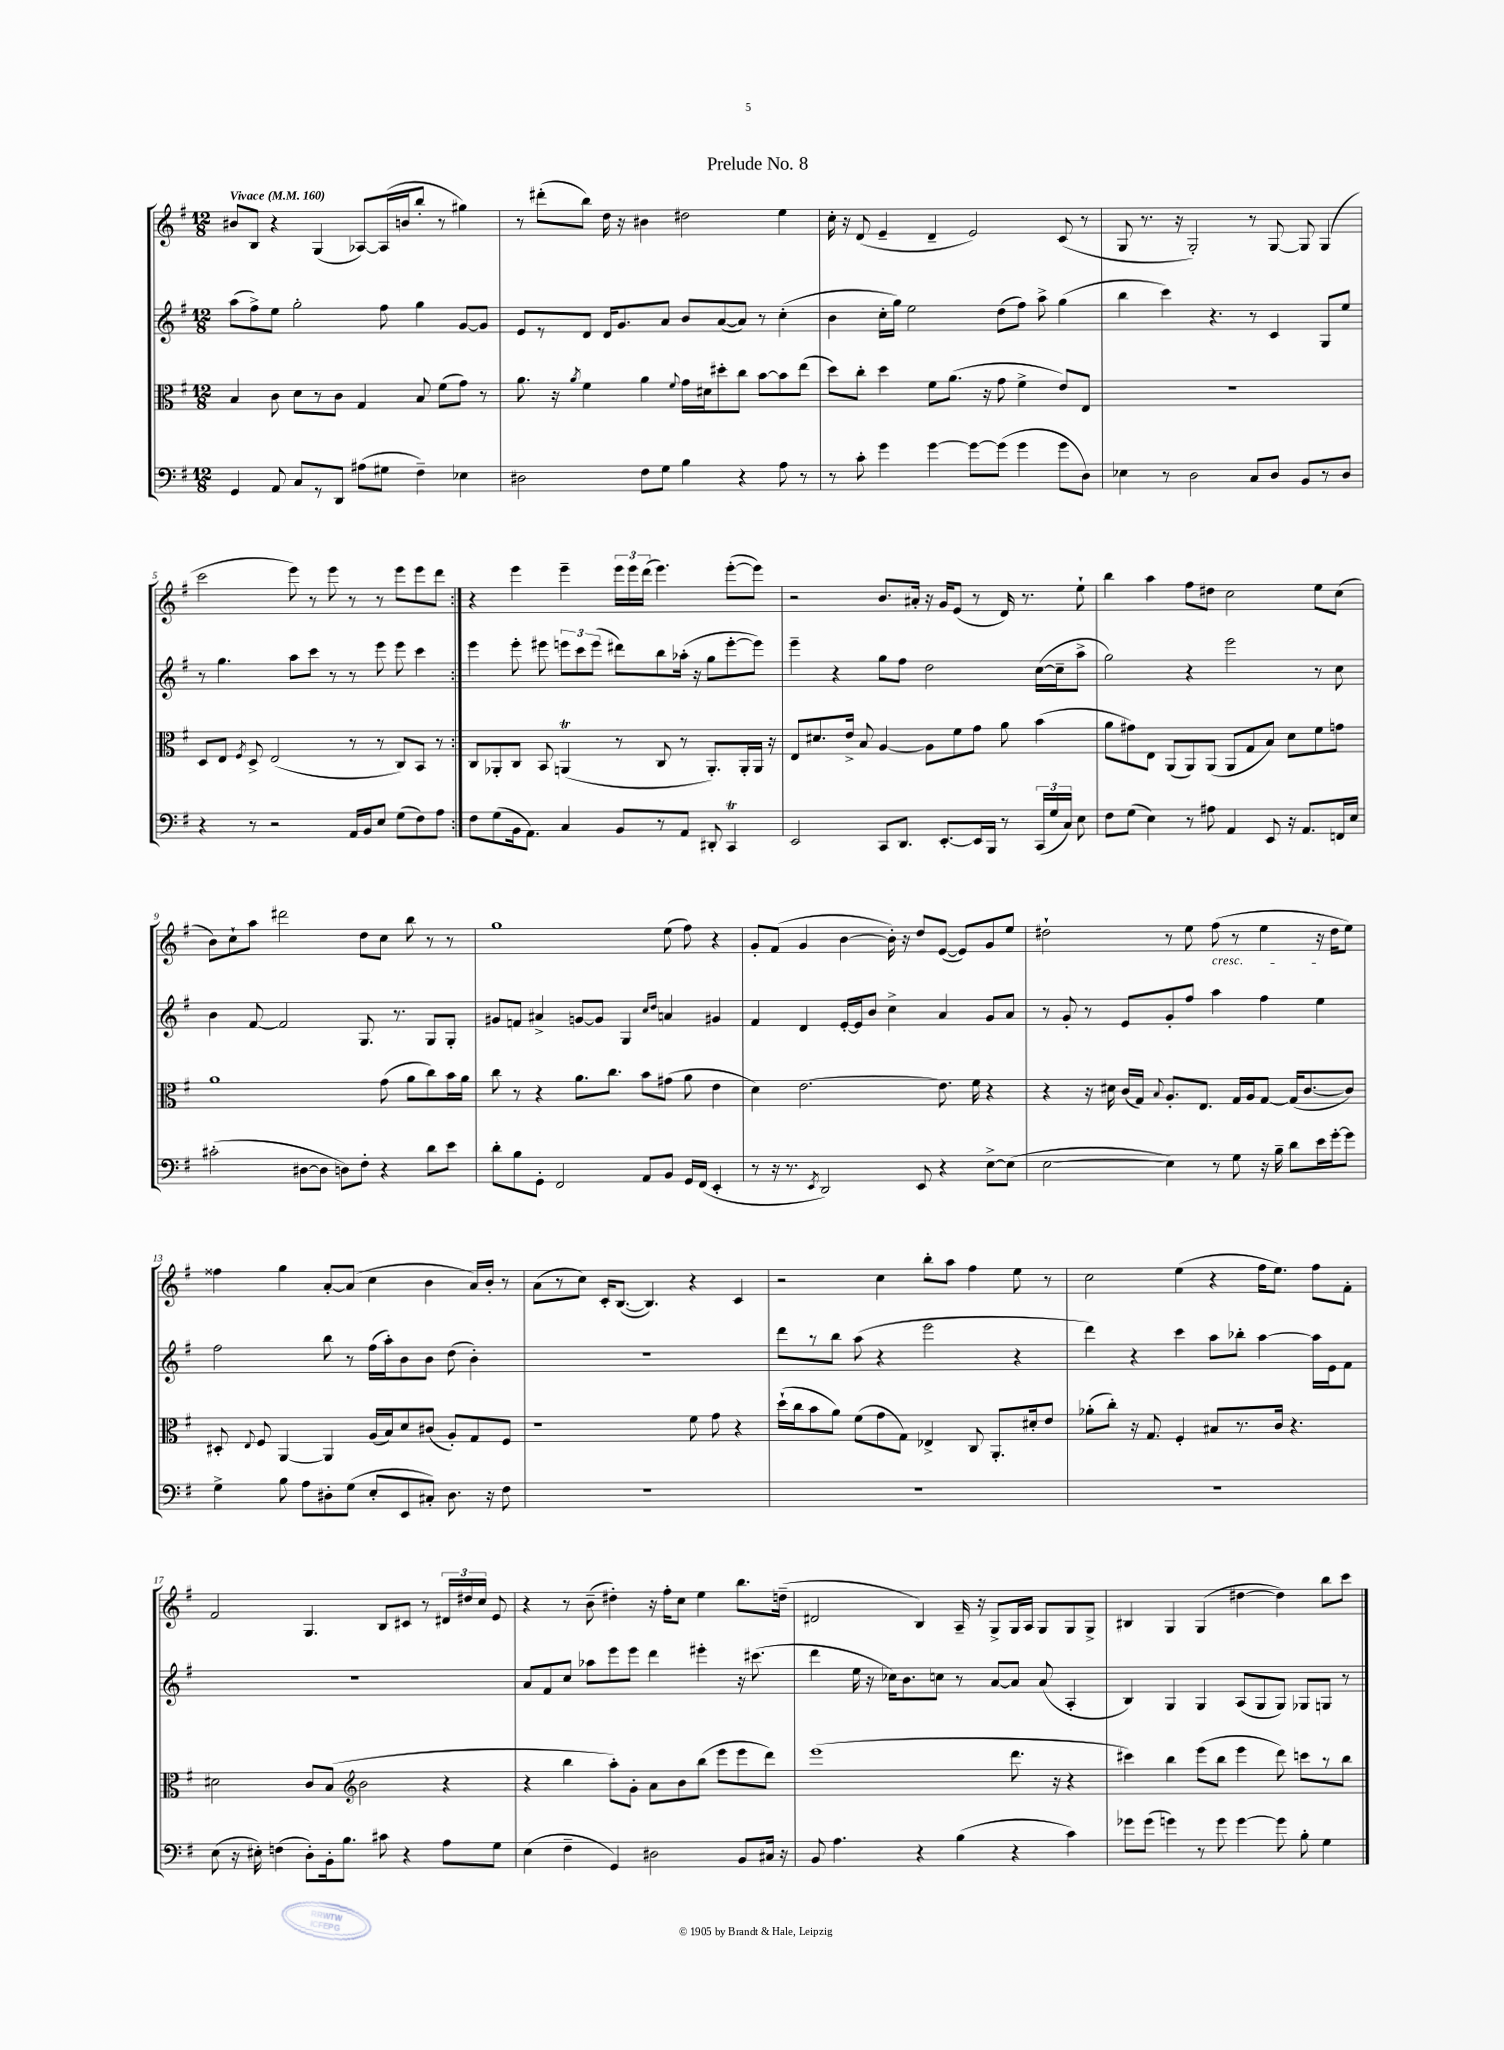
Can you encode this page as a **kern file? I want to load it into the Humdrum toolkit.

**kern	**kern	**kern	**kern
*staff4	*staff3	*staff2	*staff1
*clefF4	*clefC3	*clefG2	*clefG2
*k[f#]	*k[f#]	*k[f#]	*k[f#]
*M12/8	*M12/8	*M12/8	*M12/8
*MM160	*MM160	*MM160	*MM160
4GG/	4B/	(8aa\L	8b#/L
.	.	8ff#^\)	8B/J
8AA/	8c\	8ee\J	4r
8C/L	8d\L	2gg'\	.
8r	8r	.	(4G/
8DD/J	8c\J	.	.
(8A#\L	4G/	.	[8A-/L)
8G#\J	.	8ff#\	(16A-/]L
.	.	.	16b/J
4F#~\)	8B/	4gg\	8bb'/J
.	(8f#\L	.	8r
4E-\	8g\J)	[8g/L	4gg#\)
.	8r	8g/]J	.
=	=	=	=
2D#\	8.a\	8e/L	8r
.	.	8r	(8ddd#'\L
.	16r	.	.
.	8qa/	.	.
.	4f#\	8d/J	8bb\J)
.	.	16d/LK	16dd\
.	.	8.g/	16r
8F#\L	4a\	.	4b#\
8G\J	.	8a/J	.
.	8qqf#/	.	.
4B\	16g\LL	8b/L	2dd#\
.	16d#\J	.	.
.	8dd#'\	([8a/	.
4r	8cc\J	8a/]J)	.
.	[8b\L	8r	.
8A\	8b\]	(4cc'\	4ee\
8r	(8ee\J	.	.
=	=	=	=
8r	8dd\L)	4b\	16cc'\
.	.	.	16r
8c'\	8cc'\J	.	(8d/
4g\	4dd\	16cc'\LL	4e~/
.	.	16gg\JJ)	.
.	.	2ee\	.
[4g\	8f#\L	.	4d~/
.	(8.a\J	.	.
8g\_L	.	.	2e/)
.	16r	.	.
(8g\]J	8g\	(8dd\L	.
4g\	4f#^\	8ff#\J)	.
.	.	8aa^\	.
8g\L	8e/L)	(4gg\	(8c/
8D\J)	8E/J	.	8r
=	=	=	=
4E-\	1.r	4bb\	8G/
.	.	.	8.r
8r	.	4ccc\)	.
.	.	.	16r
2D\	.	.	2G'/)
.	.	4.r	.
8C/L	.	8r	8r
8D/J	.	4c/	[8G/
8BB/L	.	.	8G/]
8r	.	8G/L	(4G/
8D/J	.	8ee/J	.
=	=	=	=
4r	8D/L	8r	2ccc\
.	8E/J	4.gg\	.
.	8qF#/	.	.
8r	8D^/	.	.
2r	(2E/	.	.
.	.	8aa\L	8eee\)
.	.	8ccc\J	8r
.	.	8r	8eee\
16AA/LL	8r	8r	8r
16BB/J	.	.	.
8E/J	8r	8eee\	8r
(8G\L	8C/L)	8eee\	8eee\L
8F#\)	8BB/J	4ccc\	8eee\
8A\J	8r	.	8ddd\J
=:|!	=:|!	=:|!	=:|!
8F#\L	8C/L	4eee\	4r
(8G\	8AA-'/	.	.
16BB\k	8C/J	8eee'\	4eee\
8.AA\J)	.	.	.
.	8BB/	8eee#\	.
4C/	(4AA/	12eee\L	4eee~\
.	.	12ccc\	.
.	.	(12eee\J	.
8BB/L	8r	8ddd#\L)	24eee\LL
.	.	.	24eee\
.	.	.	(24ddd\JJ
8r	8C/	8bb\	4.eee\)
8AA/J	8r	(16aa-'\Jk	.
.	.	16r	.
8DD#'/	8.AA'/L)	8gg\L	.
4CC/	.	[8eee'\	([8eee'\L
.	16AA'/L	.	.
.	16AA/JJ	8eee\]J)	8eee\]J)
.	16r	.	.
=	=	=	=
2EE/	8E/L	4eee~\	2r
.	8.d#/	.	.
.	.	4r	.
.	16e^/Jk	.	.
.	8B/	.	.
8CC/L	[4A/	8gg\L	8.b/L
8.DD/J	.	8ff#\J	.
.	.	.	16a#'/Jk
.	8A\]L	2dd\	16r
[8.EE'/L	.	.	16g/LK
.	8f#\	.	(8e/J
16EE/]L	8g\J	.	8r
16BBB/JJ	.	.	.
8r	8a\	.	16d/)
.	.	.	8.r
(24CC/LL	(4b\	([16cc\LL	.
24G/	.	.	.
.	.	16cc~\]J	.
24C/JJ)	.	.	.
8E\	.	8aa^\J	8ee`\
=	=	=	=
8F#\L	8a\L	2gg\)	4bb\
(8G\J	8g#\)	.	.
4E\)	8E\J	.	4aa\
.	(8AA/L	.	.
8r	8AA/)	4r	8ff#\L
8A#\	(8AA/J	.	8dd#\J
4AA/	8AA/L	2eee\	2cc\
.	8G/	.	.
8EE/	8B/J)	.	.
16r	8d\L	.	.
8.AA/L	.	.	.
.	8f#\	8r	8ee\L
16FF/L	8g\J	8cc\	(8cc\J
16E/JJ	.	.	.
=	=	=	=
(2c#'\	1a	4b\	8b\L)
.	.	.	8cc`\
.	.	[8f#/	8aa\J
.	.	2f#/]	2ddd#\
[8D#\L	.	.	.
8D#\]J	.	.	.
8D\L)	.	.	.
8F#'\J	.	8.G/	8dd\L
4r	(8g\	.	8cc\J
.	.	8.r	.
.	8a\L	.	8bb\
8d\L	8cc\)	8G/L	8r
8e\J	16b\L	8G'/J	8r
.	16a\JJ	.	.
=	=	=	=
8d'\L	8cc\	8g#/L	1gg
8B\	8r	8f/J	.
8GG'\J	4r	4a#^/	.
2FF#/	.	.	.
.	8.a\L	[8g/L	.
.	.	8g/]J	.
.	8.cc\J	.	.
.	.	4G/	.
8AA/L	8b\L	.	.
.	.	16qqcc/LL	.
.	.	16qqdd/JJ	.
8BB/J	(8g#\J	4a/	(8ee\
16GG/LL	8a\	.	8ff#\)
(16FF#/JJ	.	.	.
4EE'/	4e\	4g#/	4r
=	=	=	=
8r	4d\)	4f#/	8g'/L
16r	.	.	(8f#/J
8.r	.	.	.
.	[2.e\	4d/	4g/
8qEE/	.	.	.
2DD/)	.	.	.
.	.	[16e'/LL	[4b\
.	.	16e/]J	.
.	.	8b/J	.
.	.	4cc^\	16b'\])
.	.	.	16r
8EE/	.	.	8dd/L
4r	8.e\]	4a/	([8e/J
.	.	.	8e/]L)
.	16f#\	.	.
[8E^\L	4r	8g/L	8g/
(8E\]J	.	8a/J	8ee/J
=	=	=	=
[2E\	4r	8r	2dd#`\
.	.	8g'/	.
.	16r	8r	.
.	16d#\	.	.
.	(16c/LL	8e/L	.
.	16G/JJ)	.	.
.	8qqB/	.	.
4E\])	8.A'/L	8g'/	8r
.	.	8ff#/J	8ee\
.	8.E/J	.	.
8r	.	4aa\	(8ff#\
8G\	16G/LL	.	8r
.	16A/J	.	.
16r	[8G/J	4ff#\	4ee\
16B~\	.	.	.
8d\L	(16G/]LK	.	.
.	[8.c/	.	.
16e\L	.	4ee\	16r
[16g'\J	.	.	16dd#\LK
8g\]J	8c/]J)	.	8ee\J)
=	=	=	=
4G^\	8D#'/	2ff#\	4ff##\
.	8qqE/	.	.
.	8F#/	.	.
8B\	[4AA/	.	4gg\
8A\L	.	.	.
8D#'\	4AA/]	8bb\	[8a'/L
(8G\J	.	8r	(8a/]J
8E'/L	(16A/LL	(16ff#\LL	4cc\
.	16B/J)	16aa'\J)	.
8EE/	8d/	8b\	.
8C#'/J)	(8c#/J	8b\J	4b\
8.D#\	8A'/L)	(8dd\	.
.	8G/	4b'\)	16a/LL)
16r	.	.	16b'/JJ
8F#\	8F#/J	.	8r
=	=	=	=
1.r	1r	1.r	(8a\L
.	.	.	8r
.	.	.	8cc\J)
.	.	.	16c'/LK
.	.	.	([8.B/J
.	.	.	4.B/])
.	8f#\	.	4r
.	8g\	.	.
.	4r	.	4c/
=	=	=	=
1.r	(16dd`\LL	8ddd\L	2r
.	16cc\J	.	.
.	8b\	8r	.
.	8a\J)	8bb\J	.
.	(8f#\L	(8aa\	.
.	8g\	4r	4cc\
.	8G\J)	.	.
.	4E-^/	2eee\	8bb'\L
.	.	.	8aa\J
.	8C/	.	4ff#\
.	8.AA'/L	.	.
.	.	4r	8ee\
.	16d#'/k	.	.
.	8e/J	.	8r
=	=	=	=
1.r	(8a-'\L	4ddd\)	2cc\
.	8cc'\J)	.	.
.	16r	4r	.
.	8.G/	.	.
.	4F#'/	4ccc\	(4ee\
.	8B#/L	8aa\L	4r
.	8.r	8bb-'\J	.
.	.	[4aa\	16ff#\LK
.	16c/Jk	.	8.ee\J)
.	4.r	.	.
.	.	16aa\]LL	8ff#\L
.	.	16e\J	.
.	.	8f#\J	8f#'\J
=	=	=	=
(8E\	2d#\	1.r	2f#/
16r	.	.	.
16E#'\)	.	.	.
(4F\	.	.	.
8D'\L)	8c/L	.	4.G/
16BB'\k	(8B/J	.	.
8.B\J	.	.	.
*	*clefG2	*	*
.	2b\	.	.
8c#\	.	.	8B/L
4r	.	.	8c#/J
.	.	.	8r
8A\L	4r	.	24d#/LL
.	.	.	24dd#/
.	.	.	24cc/JJ
8G\J	.	.	8e/
=	=	=	=
(4E\	4r	8a/L	4r
.	.	8f#/	.
4F#~\	4bb\	8cc/J	8r
.	.	8aa-\L	(8b~\
4GG/)	8aa'\L)	8eee\	4dd#'\)
.	8g'\J	8eee\J	.
2D#\	8a\L	4ddd\	16r
.	.	.	16ff#'\LK
.	8b\	.	8cc\J
.	(8bb\J	4eee#'\	4ee\
.	8eee\L	.	.
8BB/L	8eee\	16r	8.bb\L
.	.	(8.ccc#\	.
16C#/Jk	8ddd\J)	.	.
16r	.	.	(16dd~\Jk
=	=	=	=
8BB/	(1eee	4ddd\	2d#/
4.A\	.	.	.
.	.	16ee\	.
.	.	16r	.
.	.	16cc-\LK)	.
.	.	8.b\	.
4r	.	.	4B/)
.	.	8cc\J	.
(4B\	.	8r	16A~/
.	.	.	16r
.	.	[8a/L	8G^/L
4r	8.ddd\	8a/]J	16G/L
.	.	.	16A/JJ
.	.	(8a/	8G/L
.	16r	.	.
4c\)	4r	4A'/	8G/
.	.	.	8G^/J
=	=	=	=
8g-\L	4ccc#\)	4B/)	4B#/
(8g-\J	.	.	.
4g\)	4bb\	4G/	4G/
8r	(8eee\L	4G/	(4G/
8g\	8bb\J	.	.
[4g\	4eee\	(8A/L	[4dd#\
.	.	8G/	.
8g\]	8ddd\)	8G/J)	4dd#\])
8B'\	8ccc\L	8G-/L	.
4G\	8r	8G/J	8bb\L
.	8bb\J	8r	8ccc\J
==	==	==	==
*-	*-	*-	*-
